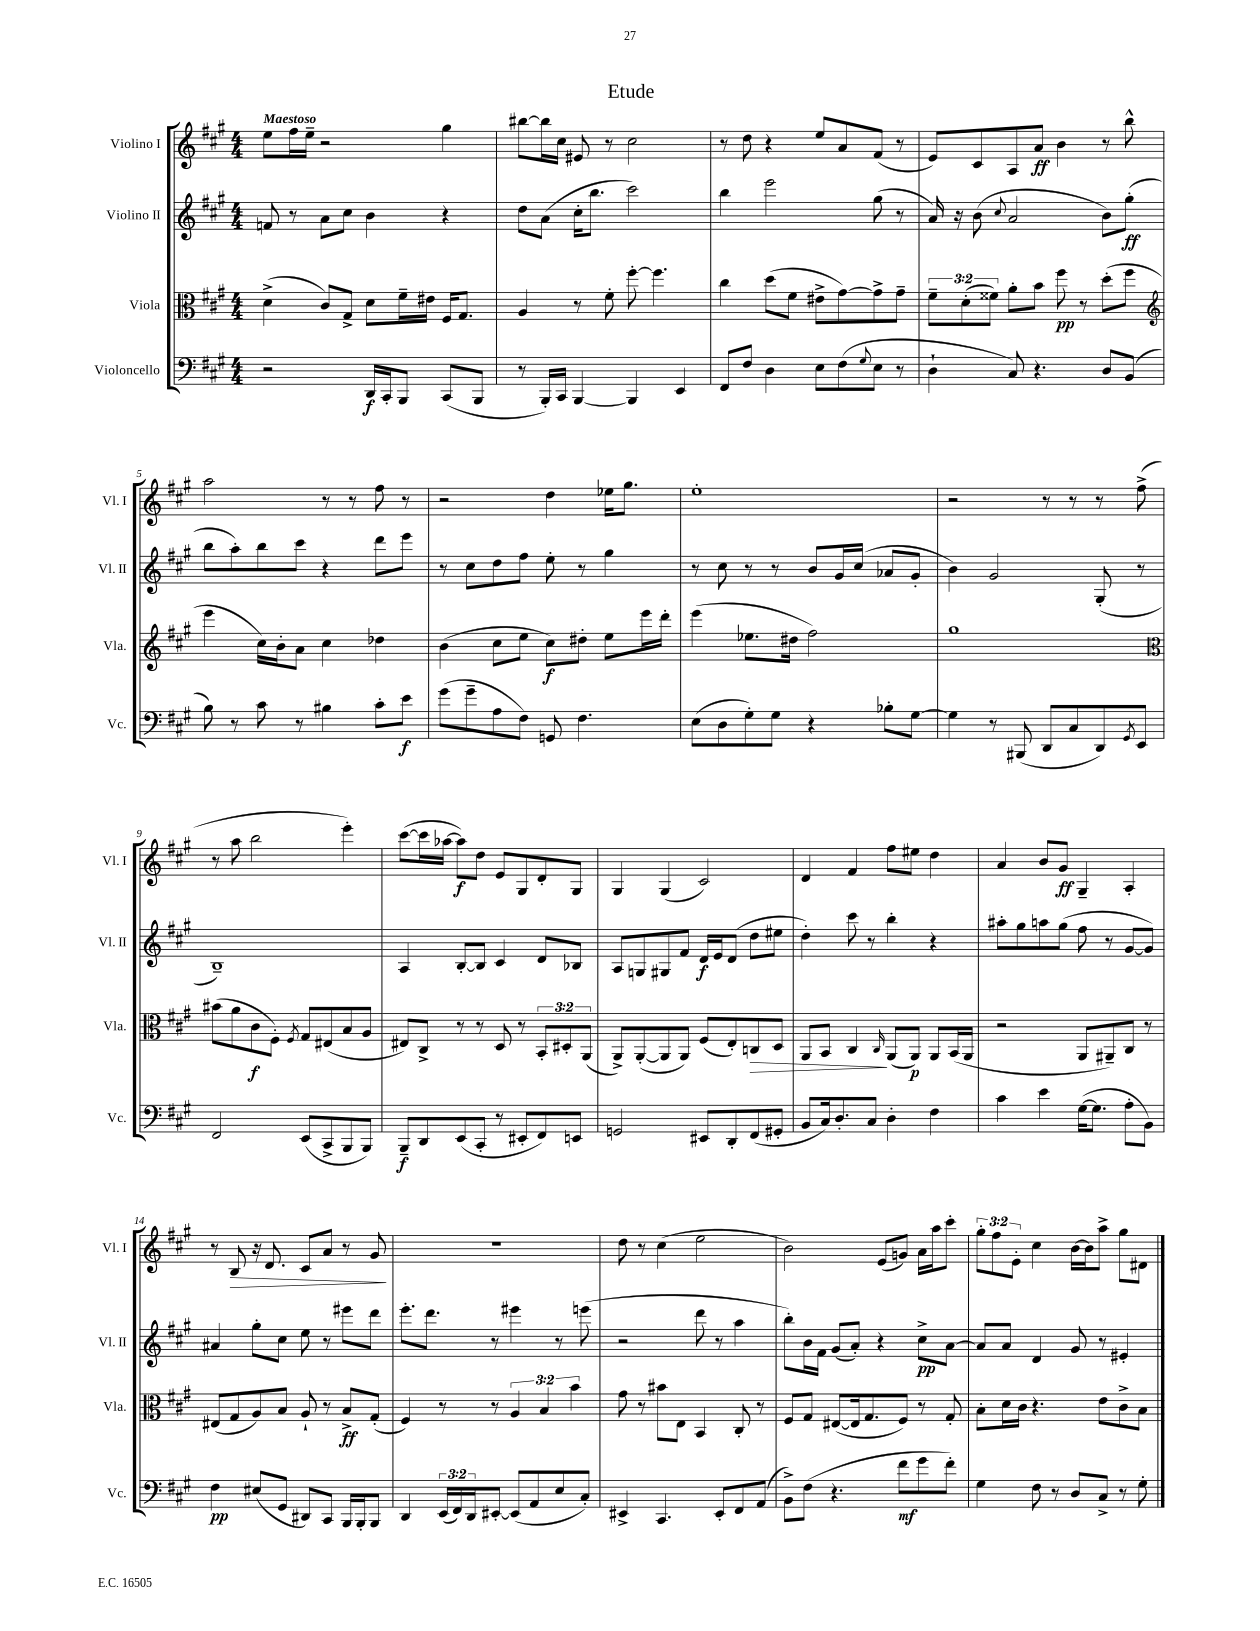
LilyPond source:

\header { title = "Etude" }
<<
\new StaffGroup <<
\new Staff = "s0" \with { instrumentName = "Violino I" shortInstrumentName = "Vl. I" } {
    \clef treble \key a \major \numericTimeSignature \time 4/4 \override Staff.TupletNumber.text = #tuplet-number::calc-fraction-text \tempo "Maestoso"
    e''8 fis''16 e''16-- r2 gis''4 |
    bis''8~ bis''16 cis''16 eis'8 r8 cis''2 |
    r8 d''8 r4 e''8 a'8 fis'8( r8 |
    e'8) cis'8 a8 a'8\ff b'4 r8 b''8-^ |
    a''2 r8 r8 fis''8 r8 |
    r2 d''4 ees''16 gis''8. |
    e''1-. |
    r2 r8 r8 r8 fis''8->( |
    r8 a''8 b''2 e'''4-.) |
    cis'''8~( cis'''16 aes''16~ aes''8\f) d''8 e'8 gis8 d'8-. gis8 |
    gis4 gis4( cis'2) |
    d'4 fis'4 fis''8 eis''8 d''4 |
    a'4 b'8 gis'8\ff gis4-- a4-. |
    r8 b8\> r16 d'8. cis'8 a'8 r8 gis'8\! |
    R1 |
    d''8 r8 cis''4( e''2 |
    b'2) e'8( g'8) a'16 a''16 cis'''8-. |
    \tuplet 3/2 { gis''8-. fis''8 e'8-. } cis''4 b'16~ b'16 a''8-> gis''8 dis'8 \bar "|." |
}
\new Staff = "s1" \with { instrumentName = "Violino II" shortInstrumentName = "Vl. II" } {
    \clef treble \key a \major \numericTimeSignature \time 4/4
    f'8 r8 a'8 cis''8 b'4 r4 |
    d''8 a'8( cis''16-. b''8. cis'''2) |
    b''4 e'''2 gis''8( r8 |
    a'16) r16 b'8( \appoggiatura { cis''8 } a'2 b'8) gis''8-.\ff( |
    b''8 a''8-.) b''8 cis'''8 r4 d'''8 e'''8 |
    r8 cis''8 d''8 fis''8 e''8-. r8 gis''4 |
    r8 cis''8 r8 r8 b'8 gis'16 cis''16( aes'8 gis'8-. |
    b'4) gis'2 gis8-.( r8 |
    b1--) |
    a4 b8~-. b8 cis'4 d'8 bes8 |
    a8 g8 gis8 fis'8 d'16\f e'16 d'8( d''8 eis''8 |
    d''4-.) cis'''8 r8 b''4-. r4 |
    ais''8-. gis''8 a''8 gis''8( fis''8 r8 gis'8~ gis'8) |
    ais'4 gis''8-. cis''8 e''8 r8 eis'''8 d'''8 |
    e'''8.-. d'''8. r8 eis'''4 r8 e'''8( |
    r2 d'''8 r8 a''4 |
    b''8-.) b'16 fis'16 gis'8( a'8-.) r4 cis''8->\pp a'8~ |
    a'8 a'8 d'4 gis'8 r8 eis'4-. \bar "|." |
}
\new Staff = "s2" \with { instrumentName = "Viola" shortInstrumentName = "Vla." } {
    \clef alto \key a \major \numericTimeSignature \time 4/4 \override Staff.TupletNumber.text = #tuplet-number::calc-fraction-text
    d'4->( cis'8) gis8-> d'8 fis'16-- eis'16 fis16 gis8. |
    a4 r8 fis'8-. fis''8~-. fis''4. |
    cis''4 d''8( fis'8 eis'8-> gis'8~) gis'8-> gis'8-- |
    \tuplet 3/2 { fis'8-- d'8-.( fisis'8) } a'8-. b'8 fis''8\pp r8 d''8-.( fis''8 |
    \clef treble e'''4 cis''16) b'16-. a'8 cis''4 des''4 |
    b'4( cis''8 e''8 cis''8\f) dis''8-. e''8 e'''16 d'''16-. |
    e'''4( ees''8. dis''16 fis''2) |
    gis''1 |
    \clef alto bis'8( a'8 cis'8\f fis8-.) \acciaccatura { fis8 } gis8 eis8( b8 a8 |
    eis8) cis8-> r8 r8 d8 r8 \tuplet 3/2 { b,8-. dis8-. a,8( } |
    a,8->) a,8~-.( a,8 a,8) fis8( e8-.) c8\> d8 |
    a,8 b,8 cis4\! \grace { cis16 } a,8( a,8\p) a,8 b,16( a,16 |
    r2 a,8 ais,8--) cis8 r8 |
    eis8( gis8 a8) b8 a8-! r8 b8->\ff gis8-.( |
    fis4) r8 r8 \tuplet 3/2 { a4 b4 b'4 } |
    gis'8 r8 bis'8 e8 b,4 cis8-. r8 |
    fis8 gis8 eis8~( eis16 gis8. fis8) r8 gis8-. |
    b8-. d'16 cis'16 r4. e'8 cis'8-> b8 \bar "|." |
}
\new Staff = "s3" \with { instrumentName = "Violoncello" shortInstrumentName = "Vc." } {
    \clef bass \key a \major \numericTimeSignature \time 4/4 \override Staff.TupletNumber.text = #tuplet-number::calc-fraction-text
    r2 d,16\f cis,16-. b,,8 cis,8( b,,8 |
    r8 b,,16-.) cis,16 b,,4~ b,,4 e,4 |
    fis,8 fis8 d4 e8 fis8( \appoggiatura { gis8 } e8 r8 |
    d4-! cis8) r4. d8 b,8( |
    b8) r8 cis'8 r8 bis4 cis'8-. e'8\f |
    gis'8( gis'8-- a8 fis8) g,8 fis4. |
    e8( d8 gis8-.) gis8 r4 bes8-. gis8~ |
    gis4 r8 bis,,8( d,8 cis8 d,8) \acciaccatura { gis,8 } e,8 |
    fis,2 e,8( cis,8-> b,,8 b,,8) |
    b,,8--\f d,8 e,8( cis,8-. r8 eis,8-. fis,8) e,8 |
    g,2 eis,8 d,8-. fis,8( gis,8-. |
    b,8 cis16) d8.-. cis8 d4-. fis4 |
    cis'4 e'4 gis16~( gis8. a8-. b,8) |
    fis4\pp eis8( gis,8 dis,8) cis,8 b,,16 b,,16-. b,,8 |
    d,4 \tuplet 3/2 { e,16( fis,16) d,16 } eis,8~-. eis,8( a,8 e8 cis8-.) |
    eis,4-> cis,4. eis,8-. fis,8 a,8( |
    b,8->) fis8( r4. fis'8\mf gis'8 fis'8-.) |
    gis4 fis8 r8 d8 cis8-> r8 gis8-. \bar "|." |
}
>>
>>
